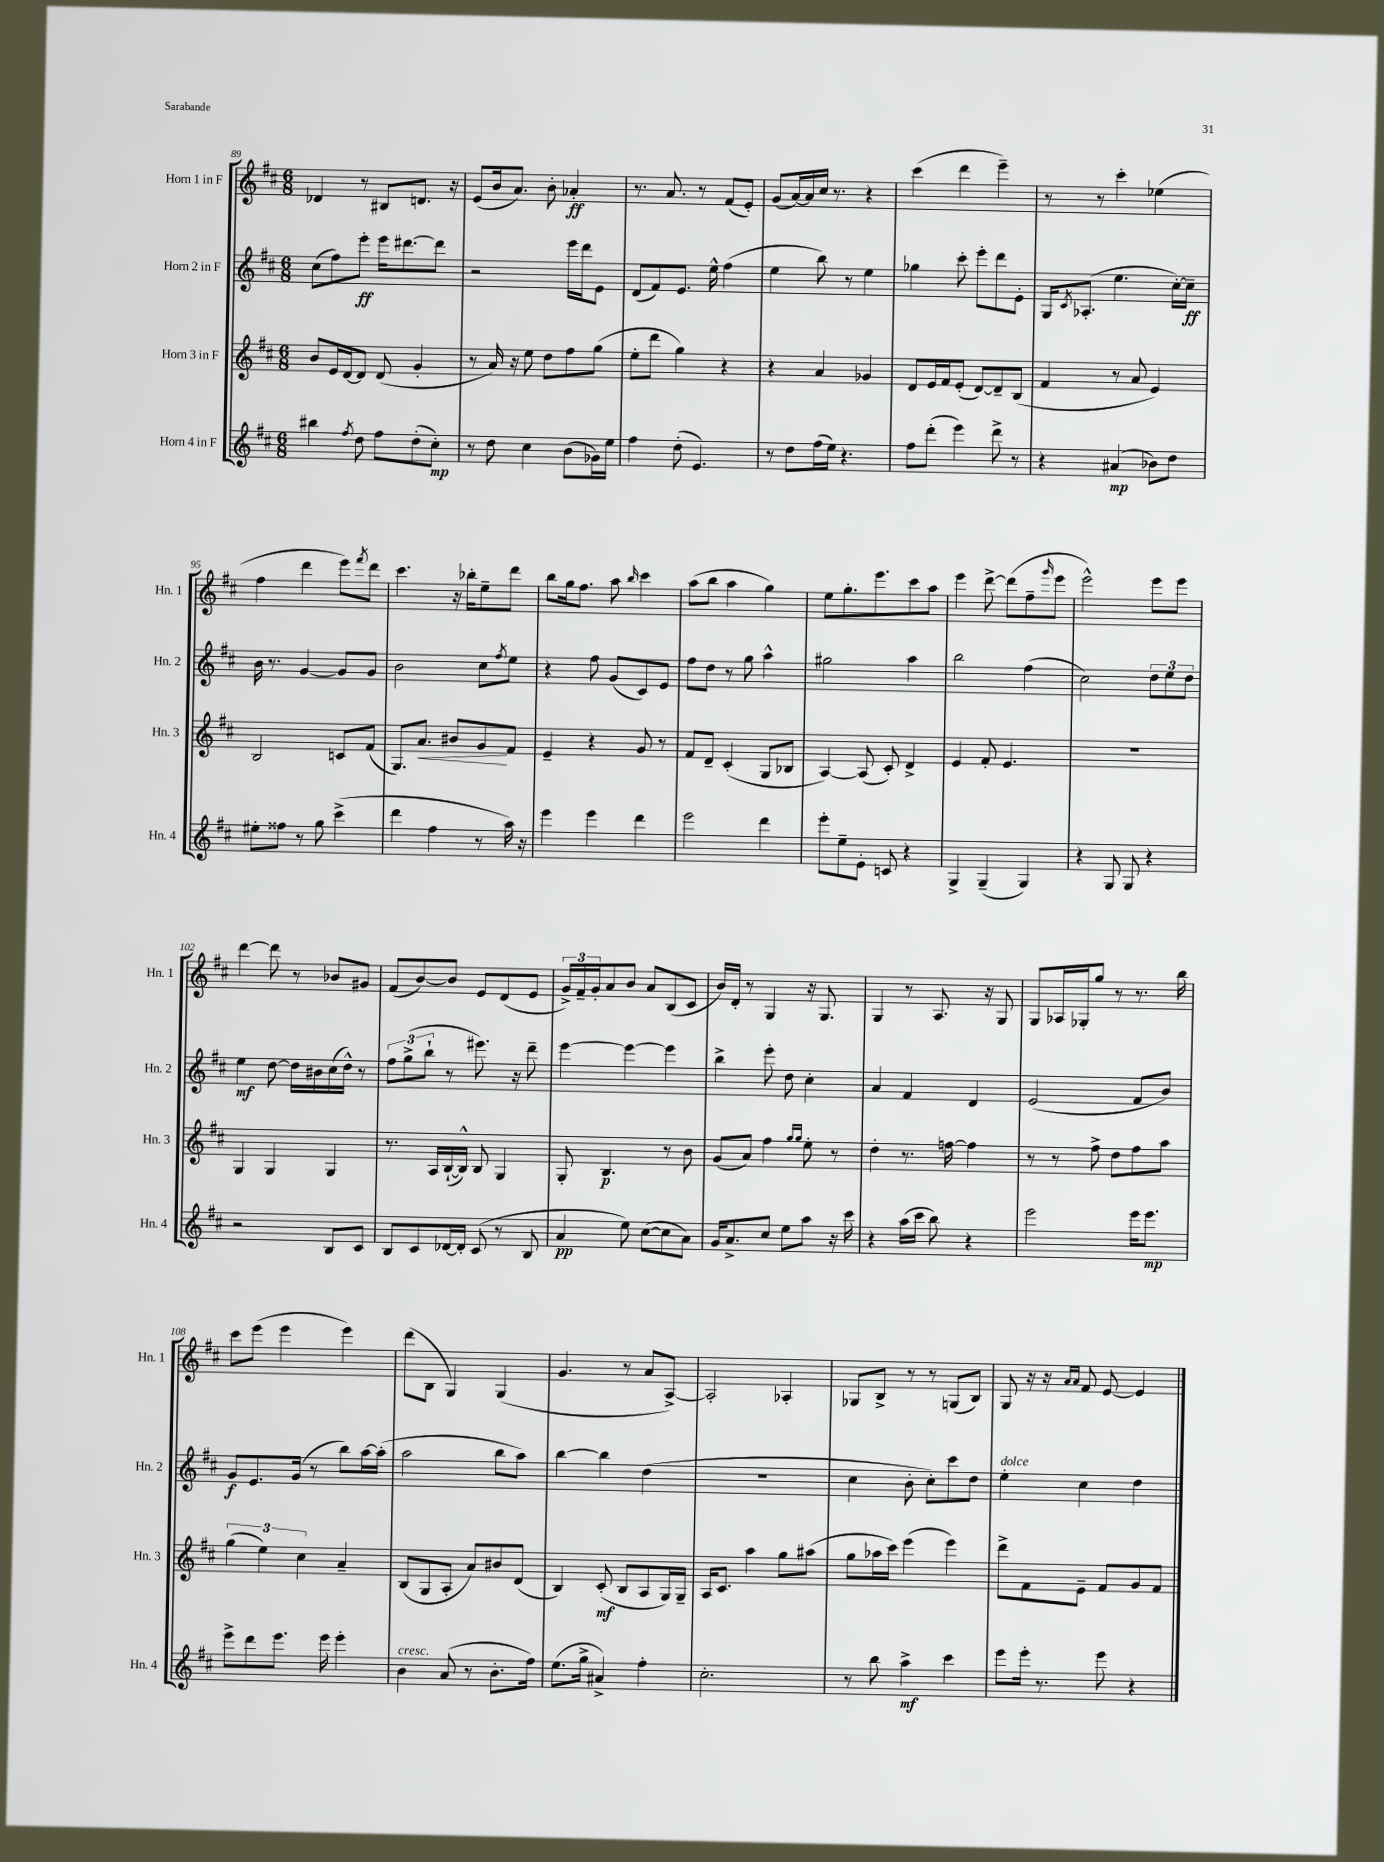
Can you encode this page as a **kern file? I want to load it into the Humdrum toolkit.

**kern	**kern	**kern	**kern
*staff4	*staff3	*staff2	*staff1
*clefG2	*clefG2	*clefG2	*clefG2
*k[f#c#]	*k[f#c#]	*k[f#c#]	*k[f#c#]
*M6/8	*M6/8	*M6/8	*M6/8
4bb#	8b	(8cc#	4d-
.	16e	8ff#)	.
.	[16d	.	.
8qff#	.	.	.
8dd	8d]	8eee'	8r
8ff#	(8d	16eee	8B#
.	.	[8.ddd#	.
(8dd'	4g'	.	8.d
8cc#')	.	8ddd#]	.
.	.	.	16r
=	=	=	=
8r	8r	2r	(8e
8dd	16a)	.	16b
.	16r	.	8.a)
4cc#	8ee	.	.
.	8dd	.	8b'
(8b	8ff#	16eee	4a-'
.	.	16ddd	.
16g-)	(8gg	8e	.
16ee	.	.	.
=	=	=	=
4ff#	8ee'	(8d	8.r
.	8ddd	8f#)	.
.	.	.	8.a
(8dd'	4gg)	8.e	.
4.e)	.	.	8r
.	.	16ee^^	.
.	4r	(4ff#	(8f#
.	.	.	8e')
=	=	=	=
8r	4r	4ee	(8g
8dd	.	.	[16a)
.	.	.	16a]
(16ff#	4a	8bb)	16cc#
16ee)	.	.	8.r
4.r	.	8r	.
.	4g-	4ee	4r
=	=	=	=
8ff#	8d	4gg-	(4ccc#
(8ddd'	16e	.	.
.	16f#	.	.
4eee)	(8e'	8ccc#'	4ddd
.	[8d)	8eee'	.
8ddd^	8d~]	8ddd	4eee~)
8r	(8B	8e'	.
=	=	=	=
4r	4f#	16G	8r
.	.	8qc#	.
.	.	(8.A-'	.
.	.	.	8r
(4a#	8r	4.ee	4ccc#'
.	8a	.	.
8b-)	4e)	.	(4ee-
8dd	.	[16cc#')	.
.	.	16cc#~]	.
=	=	=	=
8ee#'	2B	16b	4ff#
.	.	8.r	.
8ff##	.	.	.
8r	.	[4g	4ddd
8gg	.	.	.
(4ccc#^	8c	8g]	8eee)
.	.	.	8qfff#
.	(8f#	8g	8ddd
=	=	=	=
4ddd	8.G)	2b	4.ccc#
.	8.a	.	.
4ff#	.	.	.
.	8b#	.	16r
.	.	.	16bb-'
8r	8g	8cc#	8ee~
.	.	8qff#	.
16aa)	8f#	8ee	8ddd
16r	.	.	.
=	=	=	=
4eee	4e~	4r	8bb
.	.	.	16gg
.	.	.	8.ff#
4eee	4r	8ff#	.
.	.	(8g	8aa
.	.	.	16qqbb
4ddd	8g	8c#)	4ccc#
.	8r	8e	.
=	=	=	=
2eee	8f#	8ff#	(8aa
.	8d~	8dd	8bb
.	(4c#'	8r	4aa
.	.	8gg	.
4ddd	8G	4aa^^	4gg)
.	8B-	.	.
=	=	=	=
8eee'	[4A)	2gg#	8ee
8ee~	.	.	8.gg'
8e'	(8A]	.	.
.	.	.	8.eee
8c	8c#')	.	.
4r	4d^	4aa	8ccc#
.	.	.	8aa
=	=	=	=
4G^	4e	2bb	4eee
(4G~	8f#'	.	[8ddd^
.	4.e	.	(8ddd]
4G)	.	(4ff#	8ff#~
.	.	.	16qqggg
.	.	.	8eee
=	=	=	=
4r	2.r	2cc#)	2eee^^)
8G	.	.	.
8G	.	.	.
4r	.	12dd	8eee
.	.	12ee	.
.	.	.	8eee
.	.	12dd	.
=	=	=	=
2r	4G	4ee	[4ddd
.	4G	[8dd	8ddd]
.	.	16dd]	8r
.	.	16b#	.
8B	4G	(16cc#	8b-
.	.	16dd^^)	.
8c#	.	8r	8g#
=	=	=	=
8B	8.r	12ff#	(8f#
.	.	(12gg^	.
8c#	.	.	[8b)
.	.	12bb`	.
.	16A	.	.
[16d-	([16B`	8r	8b]
16d-']	16B^^])	.	.
(8c#	8B	8.eee#)	8e
8r	4G	.	(8d
.	.	16r	.
8B	.	8ddd~	8e
=	=	=	=
4a	8G'	[4eee	24g^)
.	.	.	24f#~
.	.	.	24g'
.	4.B	.	8a
8ee)	.	4eee_	8b
([8cc#	.	.	8a
8cc#]	8r	4eee]	(8B
8a)	8b	.	8c#
=	=	=	=
16g	(8g	4bb^	16b)
8.a^	.	.	16d'
.	8a)	.	8r
8cc#	4ff#	8eee'	4G
8ee	.	8dd	.
.	16qqgg	.	.
.	16qqgg	.	.
8aa	8ee'	4cc#'	16r
.	.	.	8.G
16r	8r	.	.
16ccc#	.	.	.
=	=	=	=
4r	4dd'	4a	4G
(16aa	8.r	4f#	8r
16ccc#	.	.	.
8bb)	.	.	8.A
.	[16ff	.	.
4r	4ff]	4d	.
.	.	.	16r
.	.	.	8G
=	=	=	=
2eee	8r	(2e	8G
.	8r	.	16A-
.	.	.	16G-'
.	8ff#^	.	8gg
.	8dd	.	8r
16eee	8ff#	8f#	8.r
8.eee	.	.	.
.	8aa	8b)	.
.	.	.	16bb
=	=	=	=
8eee^	(6gg	8g	8ccc#
8ddd	.	8.e	(8eee
.	6ee)	.	.
8.eee	.	.	4eee
.	.	(16g	.
.	6cc#	.	.
.	.	8r	.
16eee	.	.	.
4eee'	4a~	8bb)	4eee)
.	.	[16aa	.
.	.	(16aa']	.
=	=	=	=
4b	(8B	2aa	(8ddd
.	8G	.	8B
(8a	8A'	.	4G)
8r	8a)	.	.
8.b'	8b#	8bb	(4G
.	(8d	8aa)	.
16ff#)	.	.	.
=	=	=	=
(8.ee	4B)	[4bb	4.g
16gg^	.	.	.
4a#^)	(8c#'	4bb]	.
.	8B	.	8r
4ff#'	8A	(4dd	8a
.	16G)	.	[8A^)
.	16G~	.	.
=	=	=	=
2.cc#'	16A	2.r	2A']
.	8.c#	.	.
.	4aa	.	.
.	8gg	.	4A-'
.	(8aa#	.	.
=	=	=	=
8r	8gg	4cc#	8G-
8bb	16aa-	.	8B^
.	16ccc#)	.	.
4aa^	(4eee	8b'	8r
.	.	8cc#')	8r
4ccc#	4eee)	8ccc#	(8G
.	.	8dd	8B)
=	=	=	=
8eee	8ddd^	4ee'	8G
16eee'	8f#	.	16r
8.r	.	.	16r
.	.	.	16qqa
.	.	.	16qqa
.	8e~	4cc#	8f#
8eee	8f#	.	[8e
4r	8g	4dd	4e]
.	8f#	.	.
==	==	==	==
*-	*-	*-	*-
